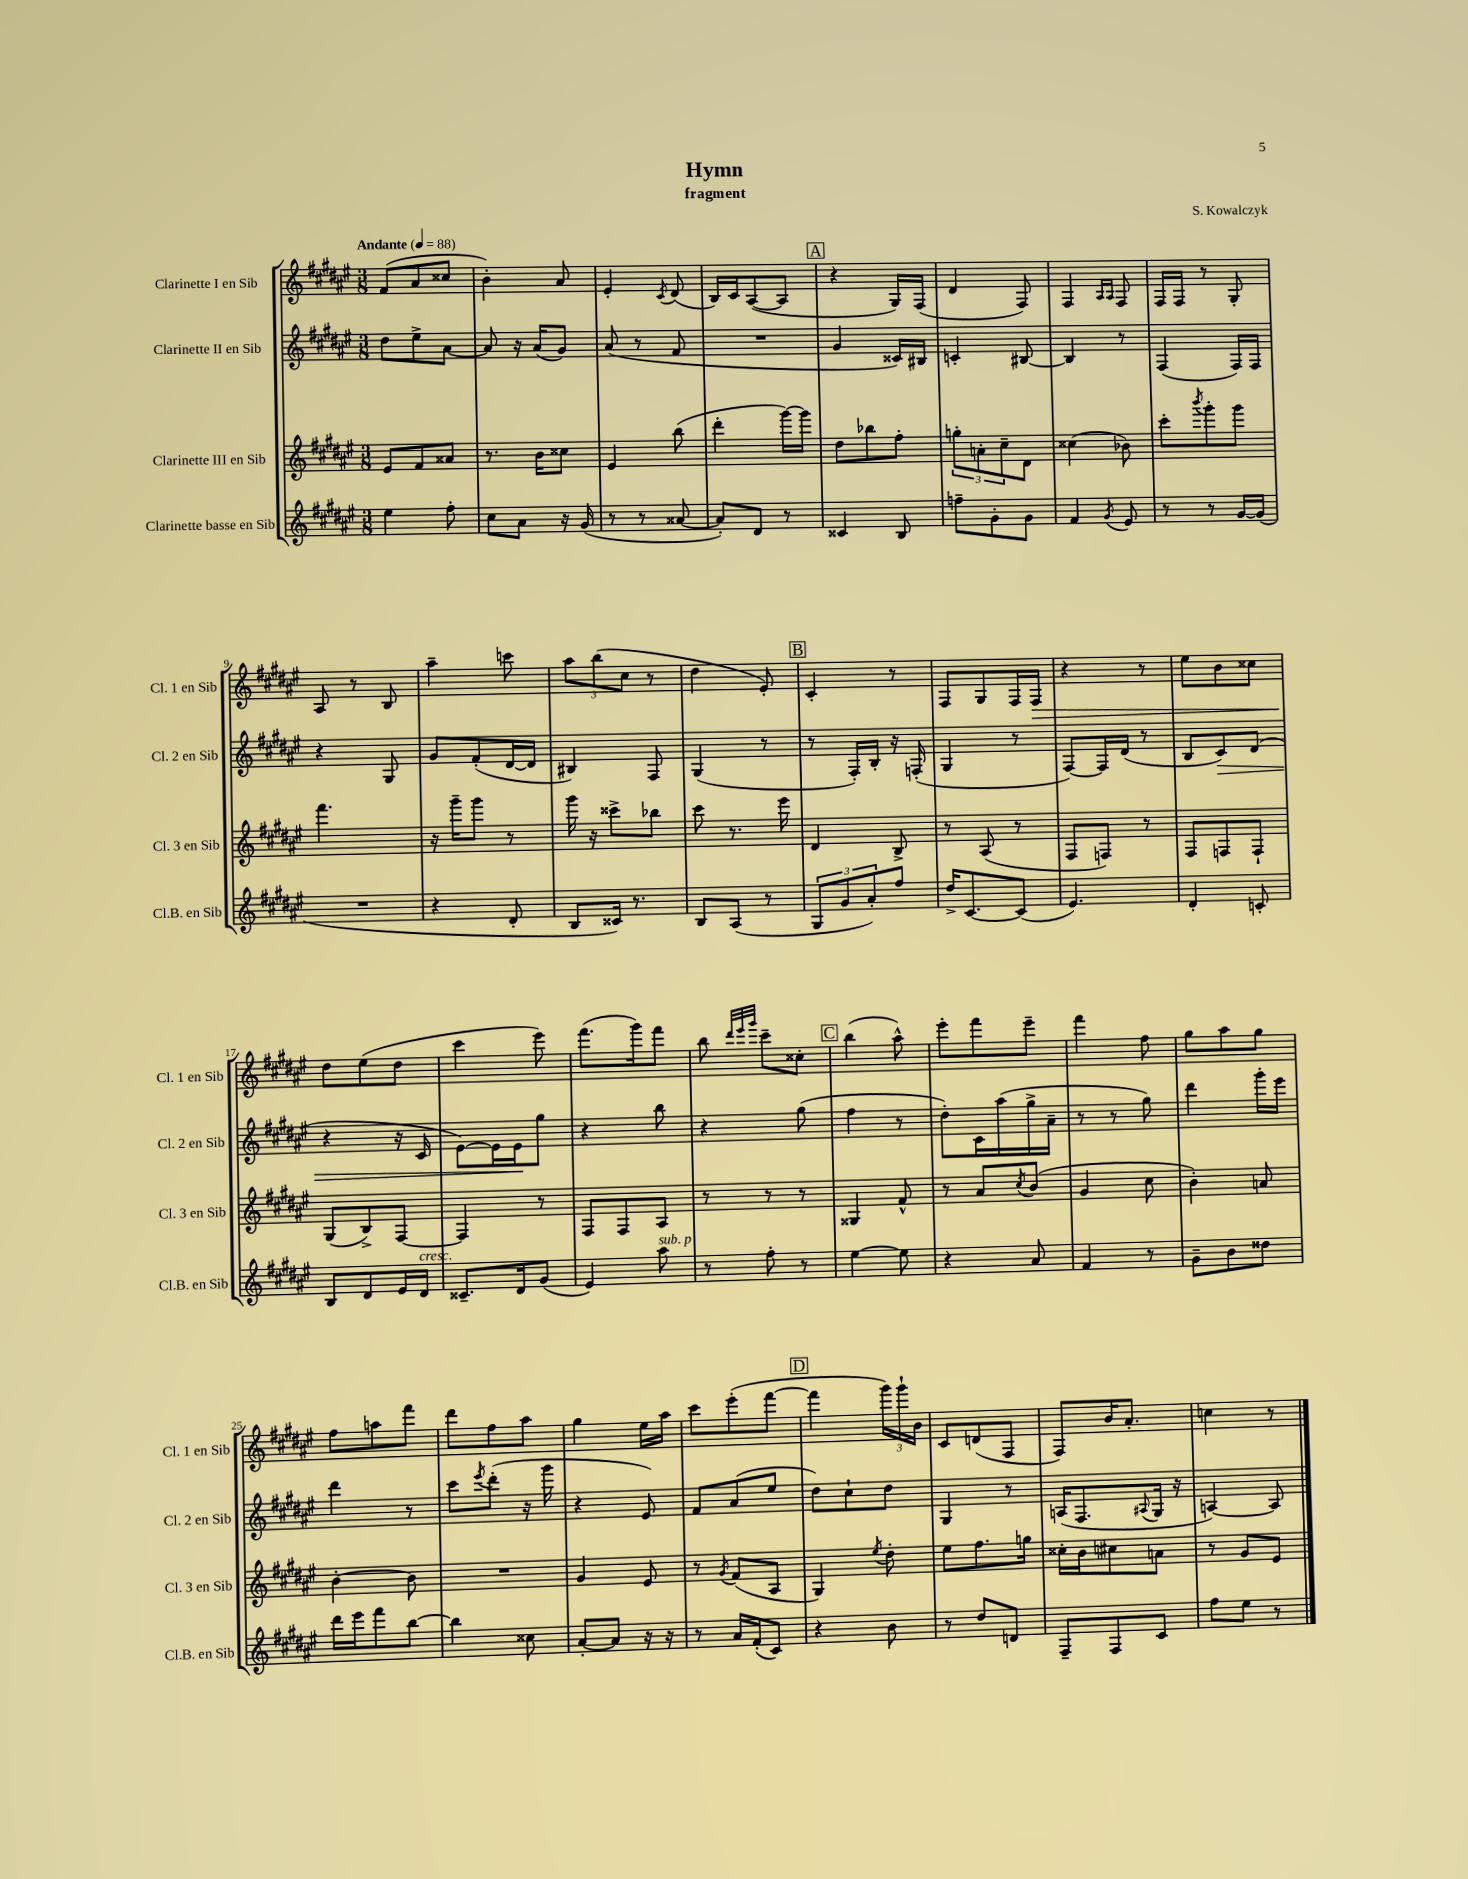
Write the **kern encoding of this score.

**kern	**kern	**kern	**kern
*staff4	*staff3	*staff2	*staff1
*clefG2	*clefG2	*clefG2	*clefG2
*k[f#c#g#d#a#e#]	*k[f#c#g#d#a#e#]	*k[f#c#g#d#a#e#]	*k[f#c#g#d#a#e#]
*M3/8	*M3/8	*M3/8	*M3/8
*MM88	*MM88	*MM88	*MM88
4ee#	8e#	8dd#	(8f#
.	8f#	8ee#^	8a#
8ff#'	8a##	[8a#	8cc##
=	=	=	=
8cc#	8.r	8a#]	4b')
8a#	.	16r	.
.	16b	(16a#	.
16r	8cc##	8g#)	8a#
(16g#	.	.	.
=	=	=	=
8r	4e#	(8a#	4e#'
8r	.	8r	.
.	.	.	8qc#
[8a##	(8bb	8f#	(8d#
=	=	=	=
8a##'])	4ddd#'	4.r	16B)
.	.	.	16c#
8d#	.	.	([8A#
8r	[16ggg#)	.	8A#]
.	16ggg#]	.	.
=	=	=	=
4c##	8dd#	4g#	4r
.	8bb-	.	.
8B	8ff#'	16c##)	16G#)
.	.	16B#	(16F#
=	=	=	=
8ff~	12gg'	4c'	4d#
.	12a'	.	.
8g#'	.	.	.
.	12cc#~	.	.
8g#	8d#	[8B#	8F#)
=	=	=	=
4f#	(4cc##	4B#]	4F#
.	.	.	16qqA#
8qg#	.	.	16qqA#
8e#	8b-)	8r	8F#
=	=	=	=
8r	8ccc#'	(4F#	16F#
.	.	.	16F#
.	8qbbb	.	.
8r	8ggg#'	.	8r
[16g#	8ggg#	16F#)	8G#'
(16g#]	.	16F#	.
=	=	=	=
4.r	4.fff#	4r	8A#
.	.	.	8r
.	.	8G#	8B
=	=	=	=
4r	16r	8g#	4aa#~
.	16ggg#~	.	.
.	8ggg#	(8f#'	.
8d#'	8r	[16d#	8ccc
.	.	16d#]	.
=	=	=	=
8B	16ggg#	4B#)	12aa#
.	16r	.	.
.	.	.	(12bb
16c##)	8ccc##^	.	.
.	.	.	12cc#
8.r	.	.	.
.	8bb-	8F#	8r
=	=	=	=
8B	8ccc#	(4G#	4dd#
(8A#	8.r	.	.
8r	.	8r	8e#')
.	16eee#	.	.
=	=	=	=
12G#	4d#	8r	4c#'
12g#	.	.	.
.	.	16F#')	.
12a#')	.	.	.
.	.	16B'	.
8ff#	8B^	16r	8r
.	.	(16F'	.
=	=	=	=
16dd#^	8r	4G#	8F#
[8.c#	.	.	.
.	(8A#	.	8G#
(8c#]	8r	8r	16F#
.	.	.	16F#
=	=	=	=
4.e#)	8F#	[8F#)	4r
.	8F)	16F#]	.
.	.	(16d#	.
.	8r	8r	8r
=	=	=	=
4d#'	8F#	8B	8ee#
.	8F	8c#)	8b
8c'	8F`	(8d#	8cc##
=	=	=	=
8B	(8G#	4r	8dd#
8d#	8B^)	.	(8ee#
16e#	[8F#	16r	8dd#
16d#	.	16c#	.
=	=	=	=
8.c##~	4F#]	[8e#)	4ccc#
.	.	16e#]	.
16d#	.	16e#	.
(8g#	8r	8gg#	8eee#)
=	=	=	=
4e#)	8F#	4r	(8.fff#
.	8F#	.	.
.	.	.	16ggg#)
8aa#	8A#	8bb	8fff#
=	=	=	=
8r	8r	4r	8bb
.	.	.	32qqddd#
.	.	.	32qqeee#
.	.	.	32qqggg#
8ff#'	8r	.	8ccc#~
8r	8r	(8gg#	8cc##'
=	=	=	=
[4ee#	4G##	4ff#	(4bb
8ee#]	8f#^^	8r	8aa#^^)
=	=	=	=
4r	8r	8dd#')	8eee#'
.	8a#	16c#	8fff#
.	.	(16aa#	.
.	8qcc#	.	.
8a#	(8b	16gg#^	8eee#~
.	.	16a#~	.
=	=	=	=
4f#	4g#	8r	4fff#
.	.	8r	.
8r	8cc#	8gg#)	8ff#
=	=	=	=
8g#~	4b')	4ddd#	8gg#
8b	.	.	8aa#
8dd##	8a	16ggg#'	8gg#
.	.	16eee#	.
=	=	=	=
16ddd#	[4b'	4ddd#	8ff#
16eee#	.	.	.
8fff#	.	.	8aa
[8bb	8b]	8r	8fff#
=	=	=	=
4bb]	4.r	8ccc#	8ddd#
.	.	8qeee#	.
.	.	(8ddd#'	8ff#
8cc##	.	16r	8aa#
.	.	16ggg#	.
=	=	=	=
[8a#'	4g#	4r	4gg#
8a#]	.	.	.
16r	8e#	8e#)	16ee#
16r	.	.	16aa#
=	=	=	=
8r	8r	8f#	8ccc#
.	8qg#	.	.
16a#	(8f#	(8a#	(8eee#'
(16f#'	.	.	.
8c#)	8A#	8ee#	[8fff#
=	=	=	=
4r	4G#)	8dd#)	4fff#]
.	.	8cc#`	.
.	8qee#	.	.
8b	8dd#'	8dd#	24ggg#)
.	.	.	24ggg#`
.	.	.	24b
=	=	=	=
8r	8ee#	4G#	8c#
8dd#	8.ff#	.	(8d
8d	.	8r	8F#
.	16gg	.	.
=	=	=	=
8F#~	16cc##'	(16A	8F#)
.	16b	8.F#	.
8F#	8cc#	.	16b
.	.	.	8.a#'
.	.	8qqA#	.
8c#	8a	16G#	.
.	.	16r	.
=	=	=	=
8ff#	8r	[4A)	4cc
8ee#	8g#	.	.
8r	8e#	8A]	8r
==	==	==	==
*-	*-	*-	*-
